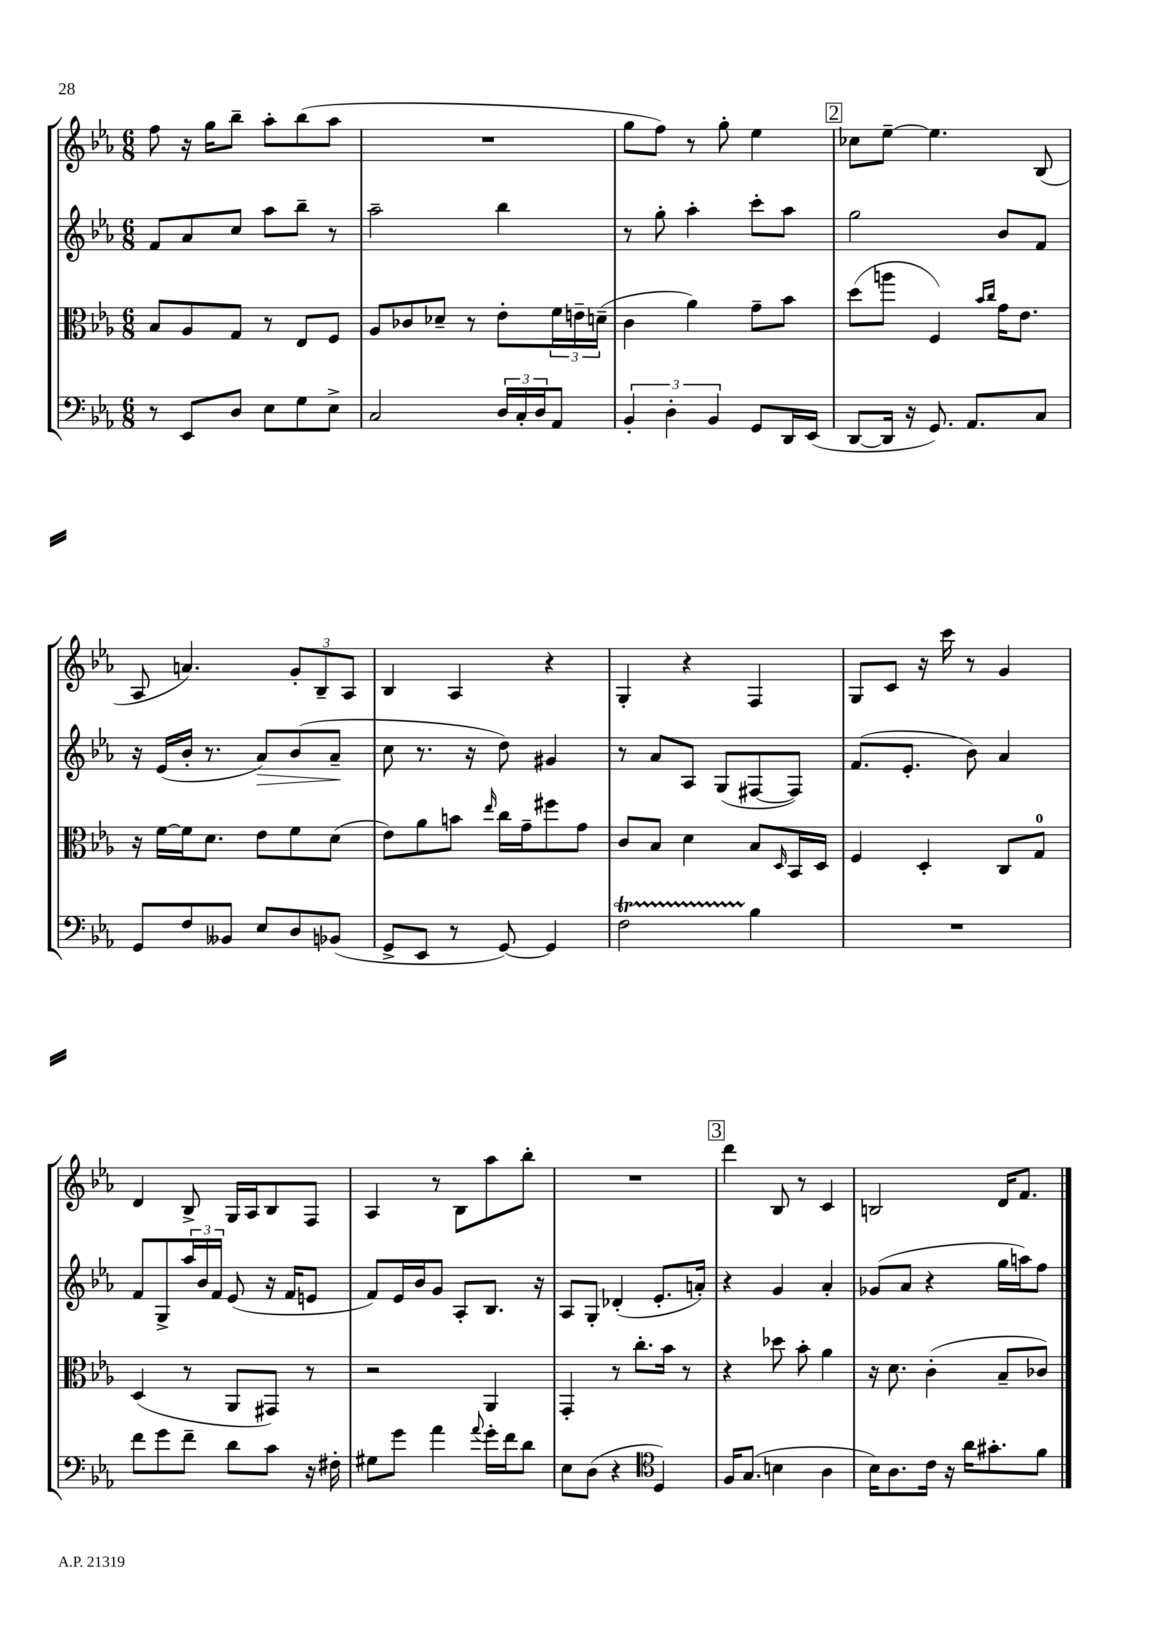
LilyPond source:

<<
\new StaffGroup <<
\new Staff = "s0" {
    \clef treble \key ees \major \numericTimeSignature \time 6/8
    f''8 r16 g''16 bes''8-- aes''8-. bes''8( aes''8 |
    R2. |
    g''8 f''8) r8 g''8-. ees''4 |
    \mark \markup { \box "2" } ces''8 ees''8~-- ees''4. bes8( |
    aes8 a'4.) \tuplet 3/2 { g'8-. bes8-- aes8 } |
    bes4 aes4 r4 |
    g4-. r4 f4 |
    g8 c'8 r16 c'''16 r8 g'4 |
    d'4 bes8-> g16 aes16 bes8 f8 |
    aes4 r8 bes8 aes''8 bes''8-. |
    R2. |
    \mark \markup { \box "3" } d'''4 bes8 r8 c'4 |
    b2 d'16 f'8. \bar "|." |
}
\new Staff = "s1" {
    \clef treble \key ees \major \numericTimeSignature \time 6/8
    f'8 aes'8 c''8 aes''8 bes''8-- r8 |
    aes''2-- bes''4 |
    r8 g''8-. aes''4-. c'''8-. aes''8 |
    \mark \markup { \box "2" } g''2 bes'8 f'8 |
    r16 ees'16( bes'16-. r8. aes'8\>) bes'8( aes'8--\! |
    c''8 r8. r16 d''8) gis'4 |
    r8 aes'8 aes8 g8( fis8~ fis8) |
    f'8.( ees'8.-. bes'8) aes'4 |
    f'8 g8-> \tuplet 3/2 { aes''16 bes'16 f'16 } ees'8( r16 f'16 e'8 |
    f'8) ees'16 bes'16 g'8 aes8-. bes8. r16 |
    aes8 g8-. des'4-.( ees'8.-. a'16-.) |
    \mark \markup { \box "3" } r4 g'4 aes'4-. |
    ges'8( aes'8 r4 g''16 a''16) f''8 \bar "|." |
}
\new Staff = "s2" {
    \clef alto \key ees \major \numericTimeSignature \time 6/8
    bes8 aes8 g8 r8 ees8 f8 |
    aes8 ces'8 des'8-- r8 ees'8-. \tuplet 3/2 { f'16 e'16-- d'16--( } |
    c'4 aes'4) g'8-- bes'8 |
    \mark \markup { \box "2" } d''8( a''8 f4) \grace { bes'16 c''16 } g'16 ees'8. |
    r16 f'16~ f'16 d'8. ees'8 f'8 d'8( |
    ees'8) aes'8 b'8 \grace { ees''16 } c''16 g'16-- fis''8 g'8 |
    c'8 bes8 d'4 bes8 \grace { d16 } bes,16 d16 |
    f4 d4-. c8 g8-0 |
    d4( r8 aes,8 gis,8) r8 |
    r2 aes,4 |
    g,4-. r8 c''8.-. bes'16 r8 |
    \mark \markup { \box "3" } r4 des''8 bes'8-. aes'4 |
    r16 d'8. c'4-.( bes8-- ces'8) \bar "|." |
}
\new Staff = "s3" {
    \clef bass \key ees \major \numericTimeSignature \time 6/8
    r8 ees,8 d8 ees8 g8 ees8-> |
    c2 \tuplet 3/2 { d16 c16-. d16 } aes,8 |
    \tuplet 3/2 { bes,4-. d4-. bes,4 } g,8 d,16 ees,16( |
    \mark \markup { \box "2" } d,8~ d,16 r16 g,8.) aes,8. c8 |
    g,8 f8 beses,8 ees8 d8 bes,8( |
    g,8-> ees,8 r8 g,8~) g,4 |
    f2\startTrillSpan bes4\stopTrillSpan |
    R2. |
    f'8 g'8 f'8-- d'8 c'8 r16 fis16-. |
    gis8 g'8 aes'4 \appoggiatura { aes'8 } g'16-. f'16 d'8 |
    ees8 d8( r4 \clef tenor d4) |
    \mark \markup { \box "3" } f16 g8.( b4 aes4 |
    bes16) aes8. c'16 r16 aes'16 gis'8.-. f'8 \bar "|." |
}
>>
>>
\layout { \context { \Score \remove "Bar_number_engraver" } }
